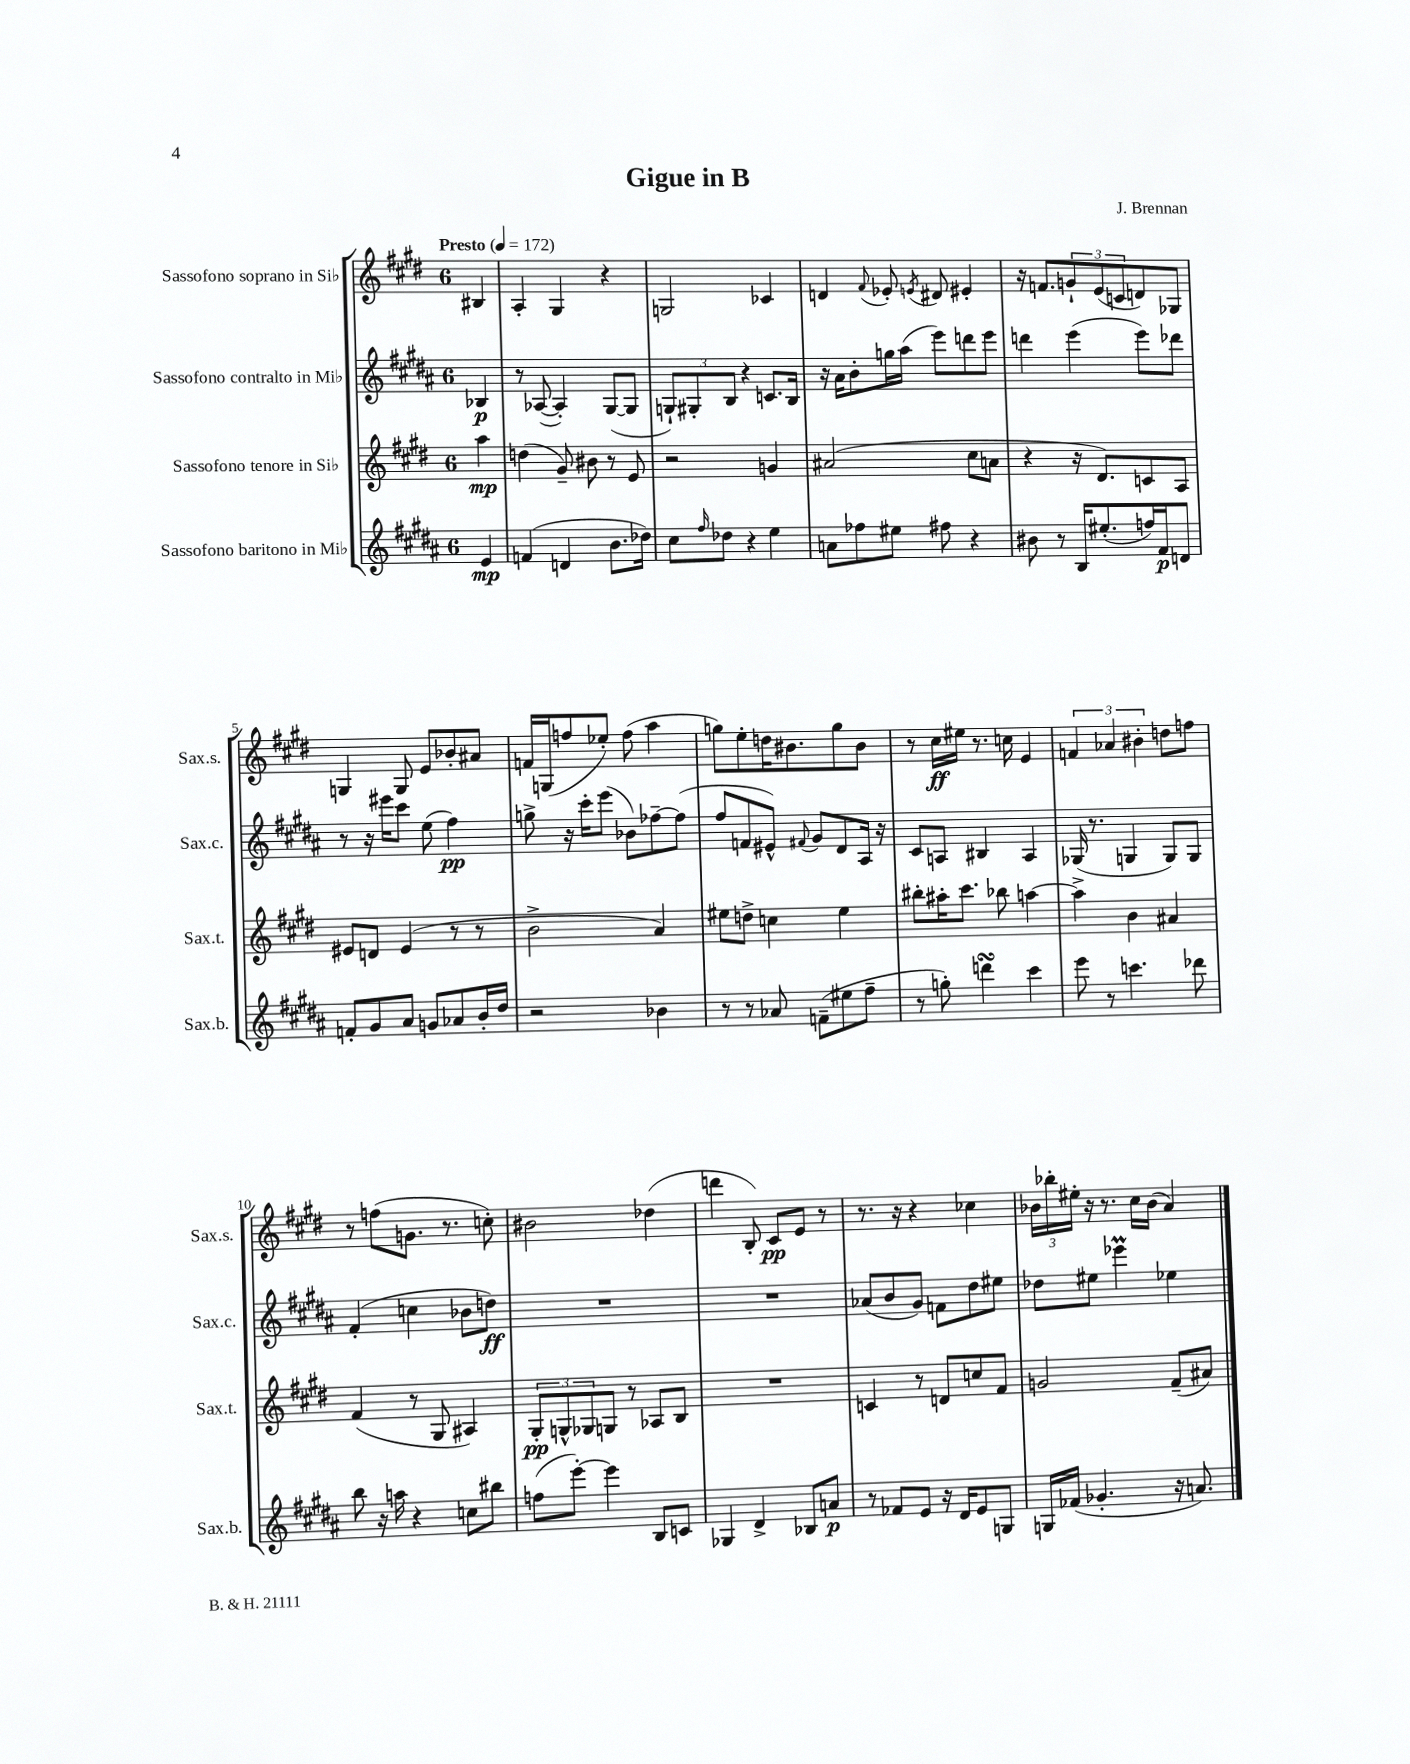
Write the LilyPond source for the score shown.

\header { title = "Gigue in B" composer = "J. Brennan" }
<<
\new StaffGroup <<
\new Staff = "s0" \with { instrumentName = "Sassofono soprano in Sib" shortInstrumentName = "Sax.s." } {
    \clef treble \key e \major \once \override Staff.TimeSignature.style = #'single-digit \time 6/8 \partial 4 \tempo "Presto" 4 = 172
    bis4 |
    a4-. gis4 r4 |
    g2 ces'4 |
    d'4 \appoggiatura { fis'8 } ees'8-. \acciaccatura { e'8 } dis'8 eis'4-. |
    r16 f'8. \tuplet 3/2 { g'8-! e'8( c'8 } d'8) ges8 |
    g4 g8 e'8 bes'8-. ais'8 |
    f'16 g16( f''8 ees''8-.) f''8( a''4 |
    g''8) e''8-. d''16 bis'8. g''8 bis'8 |
    r8 cis''16\ff eis''16 r8. c''16 e'4 |
    \tuplet 3/2 { f'4 aes'4 bis'4-. } d''8 f''8 |
    r8 f''8( g'8. r8. c''8-.) |
    bis'2 des''4( |
    d'''4 b8-.) cis'8\pp e'8 r8 |
    r8. r16 r4 ces''4 |
    \tuplet 3/2 { bes'16 bes''16-. eis''16-. } r16 r8. cis''16 bes'16( a'4) \bar "|." |
}
\new Staff = "s1" \with { instrumentName = "Sassofono contralto in Mib" shortInstrumentName = "Sax.c." } {
    \clef treble \key b \major \once \override Staff.TimeSignature.style = #'single-digit \time 6/8 \partial 4
    bes4\p |
    r8 aes8~( aes4-.) gis8~( gis8 |
    \tuplet 3/2 { g8-!) gis8-. b8 } r4 c'8. b16 |
    r16 ais'16 b'8-. g''16 ais''16( e'''8) d'''8 e'''8 |
    d'''4 e'''4( e'''8) des'''8 |
    r8 r16 eis'''16 cis'''8 e''8( fis''4\pp) |
    g''8-> r16 cis'''16-. e'''8( bes'8) fes''8~-- fes''8( |
    fis''8 f'8 eis'8-^) \appoggiatura { fis'8 } gis'8 dis'8 ais16 r16 |
    cis'8 a8 bis4 a4 |
    ges16( r8. g4 g8) g8 |
    fis'4-.( c''4 bes'8 d''8\ff) |
    R2. |
    R2. |
    aes'8( b'8 gis'8) f'8 dis''8 eis''8 |
    des''8 eis''8 ees'''4\prall ees''4 \bar "|." |
}
\new Staff = "s2" \with { instrumentName = "Sassofono tenore in Sib" shortInstrumentName = "Sax.t." } {
    \clef treble \key e \major \once \override Staff.TimeSignature.style = #'single-digit \time 6/8 \partial 4
    a''4\mp |
    d''4( gis'8--) bis'8 r8 e'8 |
    r2 g'4 |
    ais'2( cis''8 a'8 |
    r4 r16 dis'8.) c'8 a8 |
    eis'8 d'8 eis'4( r8 r8 |
    b'2-> a'4) |
    eis''8 d''8-> c''4 eis''4 |
    bis''8-. ais''16-. cis'''8. bes''8 a''4~ |
    a''4-> b'4 ais'4 |
    fis'4( r8 gis8 ais4) |
    \tuplet 3/2 { gis8-.\pp g8-^ ges8 } g8 r8 aes8 b8 |
    R2. |
    c'4 r8 d'8 c''8 fis'8 |
    g'2 fis'8--( ais'8) \bar "|." |
}
\new Staff = "s3" \with { instrumentName = "Sassofono baritono in Mib" shortInstrumentName = "Sax.b." } {
    \clef treble \key b \major \once \override Staff.TimeSignature.style = #'single-digit \time 6/8 \partial 4
    e'4\mp |
    f'4( d'4 b'8. des''16) |
    cis''8 \grace { fis''16 } des''8 r4 e''4 |
    a'8 fes''8 eis''8 fis''8 r4 |
    bis'8 r8 b16 eis''8.-.( f''16) fis'16\p d'8 |
    f'8-. gis'8 ais'8 g'8 aes'8 b'16-. dis''16 |
    r2 bes'4 |
    r8 r8 aes'8 f'8--( eis''8 fis''8-- |
    r8 g''8-.) d'''4\turn cis'''4 |
    e'''8 r8 c'''4. des'''8 |
    b''8 r16 a''16 r4 c''8 bis''8 |
    f''8( e'''8~-.) e'''4 b8 c'8 |
    ges4 dis'4-> bes8 a'8\p |
    r8 fes'8 e'8 r16 dis'16 e'8 g8 |
    g16 fes'16( ges'4.-. r16 a'8.) \bar "|." |
}
>>
>>
